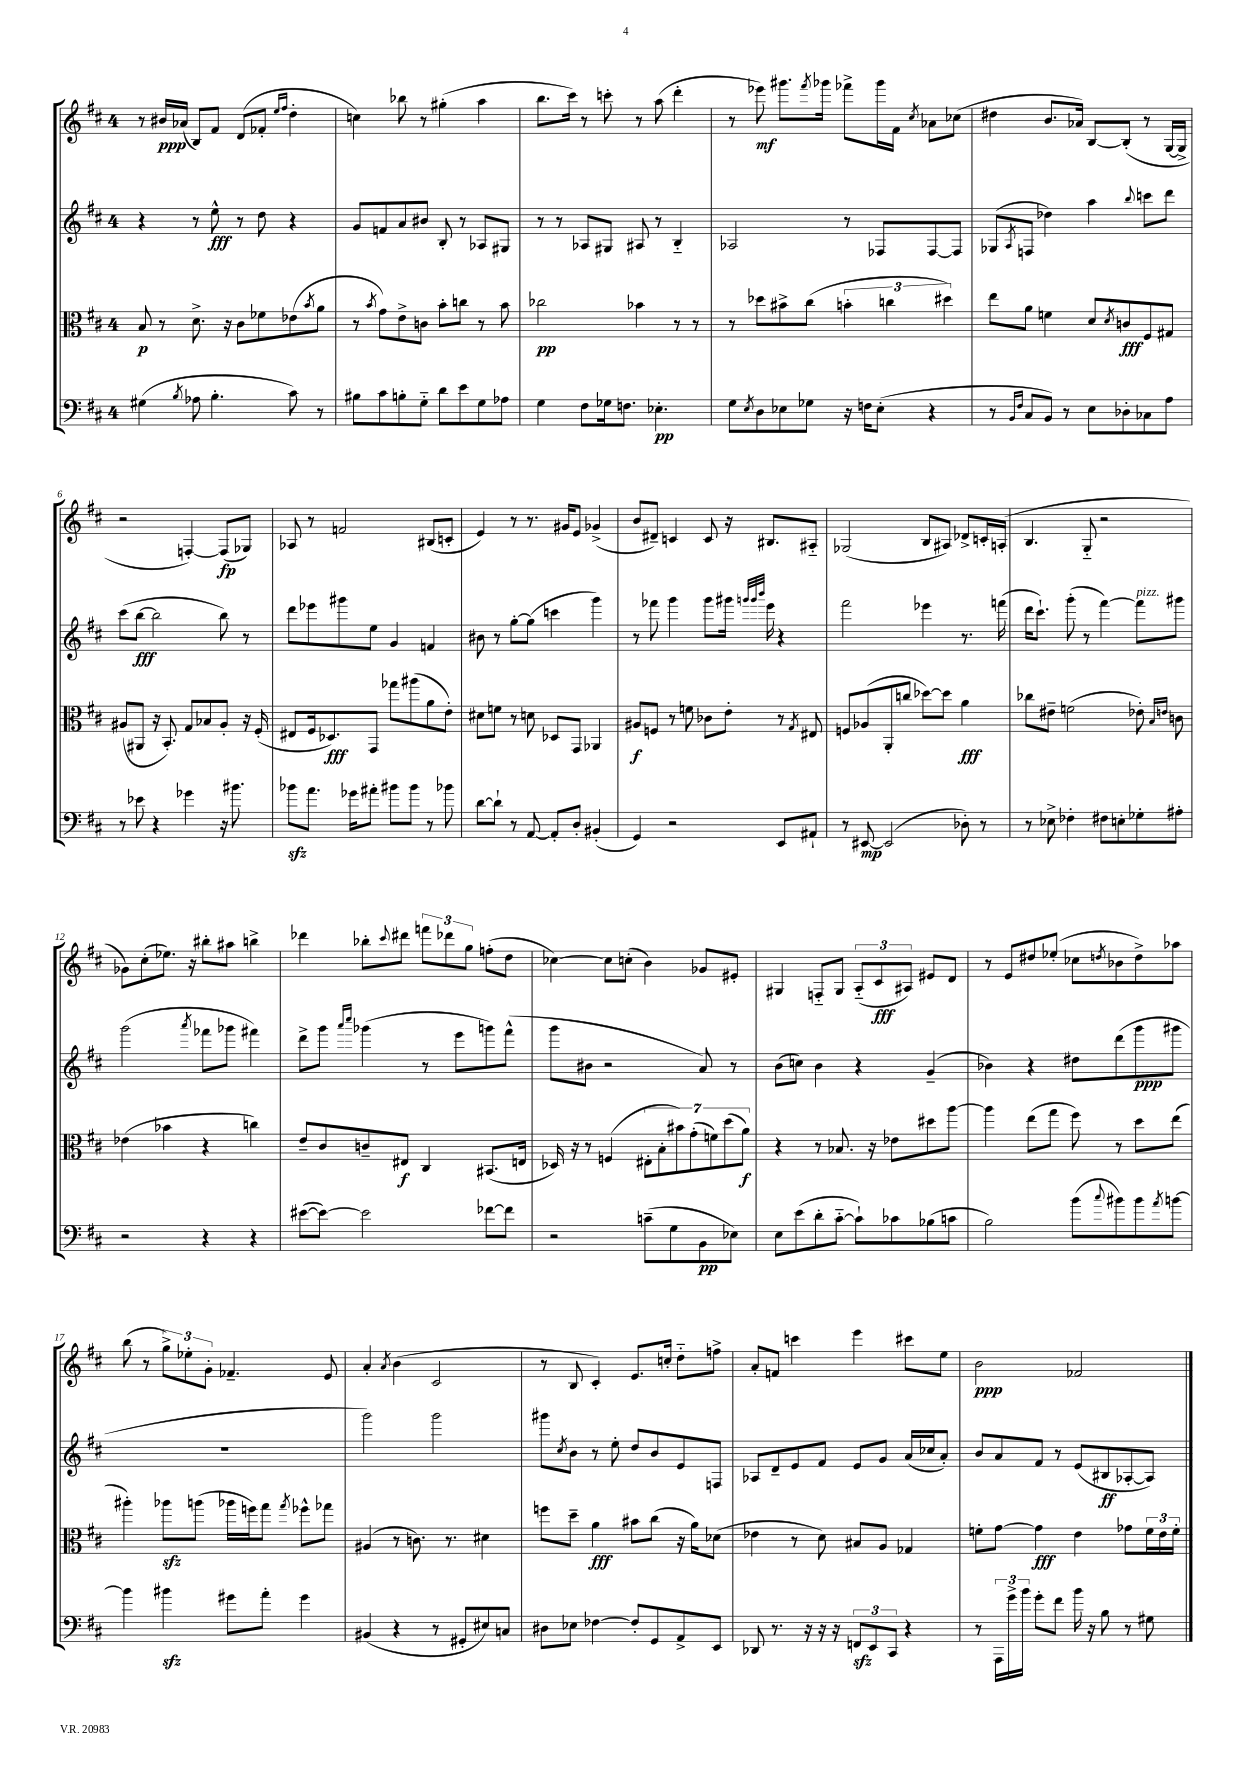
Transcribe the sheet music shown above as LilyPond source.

<<
\new StaffGroup <<
\new Staff = "s0" {
    \clef treble \key d \major \once \override Staff.TimeSignature.style = #'single-digit \time 4/4
    r8 bis'16\ppp aes'16( b8) fis'8 d'8( fes'8-. \grace { e''16 fis''16 } d''4-. |
    c''4) bes''8 r8 gis''4-.( a''4 |
    b''8. cis'''16) r8 c'''8-. r8 a''8( d'''4-. |
    r8 ees'''8\mf) gis'''8. \acciaccatura { fis'''8 } ges'''16 fes'''8-> ges'''16 fis'16 \acciaccatura { cis''8 } aes'8 ces''8( |
    dis''4 b'8. aes'16) b8~ b8-.( r8 g16~ g16-> |
    r2 f4~-.) f8\fp( ges8) |
    aes8 r8 f'2 bis8( c'8-. |
    e'4) r8 r8. gis'16 e'8 ges'4->( |
    b'8 dis'8--) c'4 c'8 r16 bis8. ais8-_ |
    ges2( b8 ais8) des'8-> c'16-. a16-.( |
    b4. g8-_ r2 |
    ges'8) cis''8-.( ees''8.) r16 bis''8-. ais''8 b''4-> |
    des'''4 bes''8-. \appoggiatura { cis'''8 } dis'''8 \tuplet 3/2 { f'''8 des'''8 g''8 } f''8-.( d''8 |
    ces''4~) ces''8 c''8-.( b'4) ges'8 eis'8-. |
    gis4 f8-_ gis8 \tuplet 3/2 { a8-_( cis'8\fff ais8) } eis'8 d'8 |
    r8 e'8 dis''8 ees''8-.( ces''8 \acciaccatura { d''8 } bes'8 d''8->) aes''8 |
    b''8( r8 \tuplet 3/2 { g''8->) ees''8-. g'8-. } fes'4.-- e'8 |
    a'4-. \acciaccatura { a'8 } b'4( cis'2 |
    r8 b8 cis'4-.) e'8. c''16-. d''8-_ f''8-> |
    a'8-. f'8 c'''4 e'''4 cis'''8 e''8 |
    b'2\ppp fes'2 \bar "|." |
}
\new Staff = "s1" {
    \clef treble \key d \major \once \override Staff.TimeSignature.style = #'single-digit \time 4/4
    r4 r8 e''8-^\fff r8 d''8 r4 |
    g'8 f'8 a'8 bis'8 b8-. r8 aes8 gis8 |
    r8 r8 aes8 gis8 ais8 r8 b4-_ |
    aes2 r8 fes8 fes8~ fes8 |
    ges8( \acciaccatura { a8 } f8 des''4) a''4 \appoggiatura { b''8 } c'''8 d'''8 |
    cis'''8( b''8~\fff b''2 b''8) r8 |
    d'''8 ees'''8 gis'''8 e''8 g'4 f'4 |
    bis'8 r8 g''8~-. g''8( c'''4 g'''4) |
    r8 fes'''8 g'''4 g'''8 gis'''16 \grace { g'''32 g'''32 b'''32 } e'''16 r4 |
    fis'''2 ees'''4 r8. f'''16( |
    d'''16 cis'''8.-!) g'''8-.( r8 fis'''4~) fis'''8^\markup { \italic "pizz." } gis'''8 |
    g'''2( \acciaccatura { a'''8 } fes'''8 ges'''8 fis'''4) |
    d'''8-> g'''8 \grace { a'''16 cis''''16 } ges'''4( r8 e'''8 g'''8) fis'''8-^( |
    g'''8 bis'8 r2 a'8) r8 |
    b'8( c''8) b'4 r4 g'4--( |
    bes'4) r4 dis''8 d'''8( g'''8\ppp gis'''8 |
    R1 |
    g'''2) g'''2 |
    gis'''8 \acciaccatura { cis''8 } b'8 r8 e''8-. d''8 b'8 e'8 f8 |
    aes8 d'8-- e'8 fis'8 e'8 g'8 a'16( ces''16 a'8-.) |
    b'8 a'8 fis'8 r8 e'8( bis8\ff aes8~-. aes8) \bar "|." |
}
\new Staff = "s2" {
    \clef alto \key d \major \once \override Staff.TimeSignature.style = #'single-digit \time 4/4
    b8\p r8 d'8.-> r16 cis'8 fes'8 ees'8( \acciaccatura { b'8 } a'8 |
    r8 \acciaccatura { b'8 } g'8) e'8-> c'8 b'8-. c''8 r8 b'8 |
    ces''2\pp bes'4 r8 r8 |
    r8 des''8 bis'8-> cis''8( \tuplet 3/2 { b'4-. c''4 dis''4) } |
    e''8 a'8 f'4 d'8 \acciaccatura { d'8 } c'8\fff fis8 gis8 |
    ais8( ais,8 r16 b,8.-.) g8 bes8 ais8-. r16 fis16-.( |
    eis8 fis16 des8.\fff) g,8 ges''8 ais''8( a'8 e'8-.) |
    dis'8 f'8 r8 d'8 des8 g,8 aes,4 |
    ais8\f f8 r8 f'8 ces'8 e'8-. r8 \acciaccatura { g8 } eis8 |
    f8 aes8( a,8-. c''8 des''8~) des''8 a'4\fff |
    ces''8 eis'8-- f'2( ees'8-.) \grace { b16 e'16 } c'8 |
    ees'4( bes'4 r4 c''4) |
    e'8-- cis'8 c'8-- eis8\f cis4 bis,8.( e16 |
    des16) r16 r8 f4( \tuplet 7/4 { eis8-. b8-. bis'8) g'8-.( f'8) d''8( a'8\f) } |
    r4 r8 bes8. r16 ees'8 dis''8 a''8~ |
    a''4 e''8( g''8 fis''8) r8 d''8 e''8( |
    ais''4-.) aes''8\sfz a''8( aes''16 f''16) g''8 \acciaccatura { g''8 } fes''8-^ ges''8 |
    ais4( r8 c'8.) r8. dis'4 |
    f''8 d''8-- a'4\fff bis'8 cis''8( r16 a'16) des'8( |
    ees'4 r8 d'8) bis8 a8 ges4 |
    f'8-. g'8~ g'4\fff e'4 ges'8 \tuplet 3/2 { f'16 e'16 f'16-. } \bar "|." |
}
\new Staff = "s3" {
    \clef bass \key d \major \once \override Staff.TimeSignature.style = #'single-digit \time 4/4
    gis4( \acciaccatura { b8 } aes8 b4.-. cis'8) r8 |
    bis8 cis'8 b8-. g8-_ d'8 e'8 g8 aes8 |
    g4 fis8 ges16 f8. ees4.-.\pp |
    g8 \acciaccatura { e8 } d8 ees8 ges8 r16 f16 ees8-.( r4 |
    r8 \grace { b,16 fis16 } cis8 b,8) r8 e8 des8-. ces8 a8 |
    r8 ees'8 r4 ges'4 r16 bis'8. |
    bes'8\sfz a'8. ges'16 ais'8-. bis'8 bis'8 r8 bes'8 |
    d'8~ d'8-! r8 a,8~ a,8-. d8-. bis,4-.( |
    g,4) r2 e,8 ais,8-! |
    r8 eis,8~\mp eis,2( des8-.) r8 |
    r8 ees8-> fes4-. fis8 e8-. ges8-. ais8-. |
    r2 r4 r4 |
    eis'8~( eis'8~) eis'2 fes'8~ fes'8 |
    r2 c'8--( g8 b,8\pp ees8) |
    e8 e'8( d'8-. cis'8~-_ cis'8-!) ces'8 bes8( c'8 |
    b2) b'8( \appoggiatura { cis''8 } bis'8) bis'8 \acciaccatura { a'8 } b'8~ |
    b'4 bis'4\sfz gis'8 a'8-. gis'4 |
    bis,4( r4 r8 gis,8-. eis8) c8 |
    dis8 ees8 fes4~ fes8-. g,8 a,8-> e,8 |
    des,8 r8. r16 r16 r16 \tuplet 3/2 { f,8\sfz e,8 cis,8 } r4 |
    r8 \tuplet 3/2 { a,,16 g'16-> b'16 } g'8-. fis'8 b'16 r16 b8 r8 gis8 \bar "|." |
}
>>
>>
